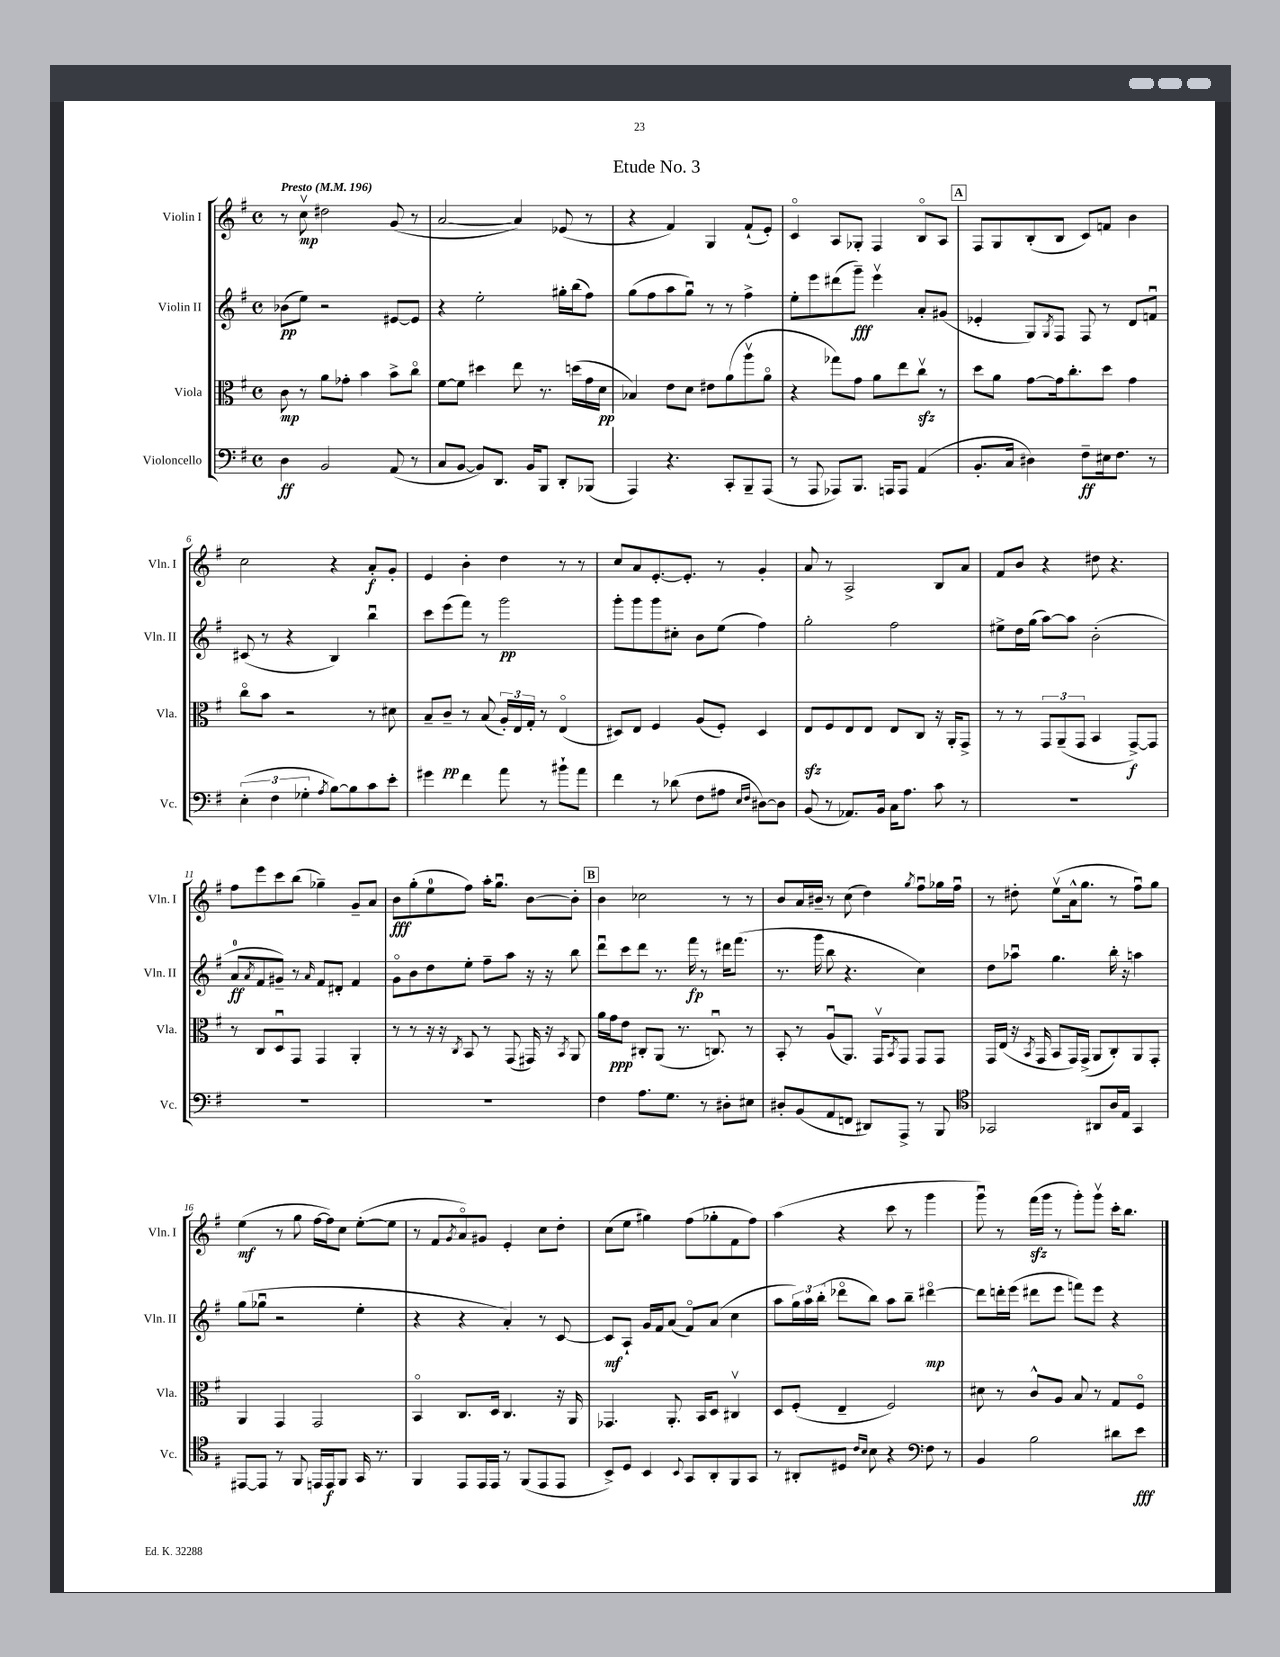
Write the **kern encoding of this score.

**kern	**dynam	**kern	**dynam	**kern	**dynam	**kern	**dynam
*part4	*part4	*part3	*part3	*part2	*part2	*part1	*part1
*staff4	*staff4	*staff3	*staff3	*staff2	*staff2	*staff1	*staff1
*I"Violoncello	*	*I"Viola	*	*I"Violin II	*	*I"Violin I	*
*I'Vc.	*	*I'Vla.	*	*I'Vln. II	*	*I'Vln. I	*
*clefF4	*	*clefC3	*	*clefG2	*	*clefG2	*
*k[f#]	*	*k[f#]	*	*k[f#]	*	*k[f#]	*
*M4/4	*	*M4/4	*	*M4/4	*	*M4/4	*
*met(c)	*	*met(c)	*	*met(c)	*	*met(c)	*
*MM196	*	*MM196	*	*MM196	*	*MM196	*
=1	=1	=1	=1	=1	=1	=1	=1
!	!	!	!	!	!	!LO:TX:a:B:t=Presto	!
4D\	ff	8c\	mp	(8b-X\L	pp	8r	.
.	.	8r	.	8ee\J)	.	8ccv\	mp
2BB/	.	8a\L	.	2r	.	2dd#X\	.
.	.	8g-X'\J	.	.	.	.	.
.	.	4b\	.	.	.	.	.
(8AA/	.	8b^\L	.	[8e#X/L	.	(8g/	.
8r	.	8cc\J	.	8e#/J]	.	8r	.
=2	=2	=2	=2	=2	=2	=2	=2
8C/L	.	[8f#\L	.	4r	.	[2a/	.
[8BB/J	.	8f#\J]	.	.	.	.	.
8BB/L])	.	4dd#X\	.	2ee'\	.	.	.
8.DD/J	.	.	.	.	.	.	.
.	.	8ee\	.	.	.	4a/])	.
16BB/KL	.	.	.	.	.	.	.
8BBB/J	.	8.r	.	.	.	.	.
8DD'/L	.	.	.	16gg#X'\LL	.	(8e-X/	.
.	.	(16ddn\LL	.	(16bb\J	.	.	.
(8BBB-X/J	.	16g\	.	8ff#\J)	.	8r	.
.	.	16d\JJ	pp	.	.	.	.
=3	=3	=3	=3	=3	=3	=3	=3
4AAA/)	.	4B-X/)	.	(8gg\L	.	4r	.
.	.	.	.	8ff#\	.	.	.
4.r	.	8e\L	.	8aa\	.	4f#/)	.
.	.	8d\J	.	8ggu\J)	.	.	.
.	.	8e#X\L	.	8r	.	4G/	.
8CC'/L	.	(8a\	.	8r	.	.	.
8BBB~/	.	8aav\	.	4ff#^\	.	(8f#`/L	.
(8AAA/J	.	8a\J	.	.	.	8e'/J)	.
=4	=4	=4	=4	=4	=4	=4	=4
8r	.	4r	.	8ee'\L	.	4c/	.
8AAA/	.	.	.	8eee\	.	.	.
8AAA-X/L)	.	8gg-X\L)	.	(8ddd#X\	.	8A/L	.
8.BBB/J	.	8g\J	.	8ggg~\J)	fff	8G-X'/J	.
.	.	8a\L	.	4eeev\	.	4F#/	.
16AAAn/KL	.	.	.	.	.	.	.
8AAA/J	.	8ee\	.	.	.	.	.
(4AA/	.	8cczzv\J	.	8a'/L	.	8B/L	.
.	.	8r	.	(8g#X/J	.	8A/J	.
!!LO:REH:place=s1:t=A
=5	=5	=5	=5	=5	=5	=5	=5
8.BB'/L	.	8dd\L	.	4e-X'/	.	8F#/L	.
.	.	8a\J	.	.	.	8G/	.
16C/Jk	.	.	.	.	.	.	.
4D#X\)	.	[8g\L	.	8G/L)	.	(8B'/	.
.	.	.	.	8qG/	.	.	.
.	.	16g\k]	.	8F#/J	.	8B/J	.
.	.	8.cc'\	.	.	.	.	.
8F#~\L	ff	.	.	8F#/	.	8c/L)	.
16E#X\k	.	8dd\J	.	8r	.	8fn/J	.
8.F#\J	.	.	.	.	.	.	.
.	.	4g\	.	8d/L	.	4b\	.
8r	.	.	.	8fnu/J	.	.	.
!!LO:LB:g=z
=6	=6	=6	=6	=6	=6	=6	=6
(6E'\	.	8cc\L	.	(8c#X/	.	2cc\	.
.	.	8b\J	.	8r	.	.	.
6F#\	.	.	.	.	.	.	.
.	.	2r	.	4r	.	.	.
6G-X'\	.	.	.	.	.	.	.
8qA/	.	.	.	.	.	.	.
[8B\L)	.	.	.	4B/)	.	4r	.
8B\]	.	.	.	.	.	.	.
8c\	.	8r	.	4bbu\	.	8a'/L	f
8e'\J	.	8d#X\	.	.	.	8g'/J	.
=7	=7	=7	=7	=7	=7	=7	=7
4g#X\	.	8B~/L	.	8ccc\L	.	4e/	.
.	.	8c~/J	pp	(8eee\	.	.	.
4f#\	.	8r	.	8fff#\J)	.	4b'\	.
.	.	(8B/	.	8r	.	.	.
8a\	.	24A'/LL)	.	2ggg\	pp	4dd\	.
.	.	24E/	.	.	.	.	.
.	.	24G'/JJ	.	.	.	.	.
8r	.	8r	.	.	.	.	.
8b#X`\L	.	(4E/	.	.	.	8r	.
8a\J	.	.	.	.	.	8r	.
=8	=8	=8	=8	=8	=8	=8	=8
4f#\	.	8D#X/L)	.	8ggg'\L	.	8cc/L	.
.	.	8E/J	.	8ggg\	.	8a/	.
8r	.	4F#/	.	8ggg\	.	[8.e'/	.
(8d-X\	.	.	.	8cc#X'\J	.	.	.
.	.	.	.	.	.	8.e'/J]	.
8F#\L	.	(8A/L	.	8b\L	.	.	.
8A#X\J	.	8F#'/J)	.	(8ee\J	.	8r	.
16qqE/LL	.	.	.	.	.	.	.
16qqF#/JJ	.	.	.	.	.	.	.
[8D#X\L)	.	4D#/	.	4ff#\)	.	4g'/	.
8D#\J]	.	.	.	.	.	.	.
=9	=9	=9	=9	=9	=9	=9	=9
(8BB/	.	8Ezz/L	.	2gg'\	.	8a/	.
8r	.	8F#/	.	.	.	8r	.
8.AA-X/L)	.	8E/	.	.	.	2A^/	.
.	.	8E/J	.	.	.	.	.
16BB/Jk	.	.	.	.	.	.	.
16C\KL	.	8E/L	.	2ff#\	.	.	.
8.A\J	.	.	.	.	.	.	.
.	.	8C/J	.	.	.	.	.
8c\	.	16r	.	.	.	8B/L	.
.	.	16AA'/KL	.	.	.	.	.
8r	.	8GG^/J	.	.	.	8a/J	.
=10	=10	=10	=10	=10	=10	=10	=10
1r	.	8r	.	8ee#X^\L	.	8f#/L	.
.	.	8r	.	16dd\L	.	8b/J	.
.	.	.	.	(16gg\JJ	.	.	.
.	.	12GG/L	.	[8aa\L)	.	4r	.
.	.	(12AA~/	.	.	.	.	.
.	.	.	.	8aa\J]	.	.	.
.	.	12GG/J	.	.	.	.	.
.	.	4BB/	.	(2b'\	.	8dd#X\	.
.	.	.	.	.	.	4.r	.
.	.	[8GG^/L)	f	.	.	.	.
.	.	8GG/J]	.	.	.	.	.
!!LO:LB:g=z
=11	=11	=11	=11	=11	=11	=11	=11
1r	.	8r	.	8a/L	ff	8ff#\L	.
.	.	.	.	8qa/	.	.	.
.	.	8C/L	.	8f#/	.	8eee\	.
.	.	8Du/	.	8g#X~/J)	.	8ccc\	.
.	.	8GG/J	.	8r	.	(8bb\J	.
.	.	.	.	16qqa/	.	.	.
.	.	4GG/	.	8f#/L	.	4gg-X~\)	.
.	.	.	.	8d#X'/J	.	.	.
.	.	4AA'/	.	4f#/	.	8g~/L	.
.	.	.	.	.	.	8a/J	.
=12	=12	=12	=12	=12	=12	=12	=12
1r	.	8r	.	8g\L	.	8b\L	fff
.	.	8r	.	8b\	.	(8gg'\	.
.	.	16r	.	8dd\	.	8ee\	.
.	.	16r	.	.	.	.	.
.	.	8qC/	.	.	.	.	.
.	.	8BB/	.	8ee'\J	.	8ff#\J)	.
.	.	8r	.	8ff#~\L	.	16aa'\KL	.
.	.	.	.	.	.	8.ggu\J	.
.	.	(8GG/	.	8aa\J	.	.	.
.	.	16GG#X/)	.	16r	.	[8b\L	.
.	.	16r	.	16r	.	.	.
.	.	8qBB/	.	.	.	.	.
.	.	8AA/	.	8bb\	.	8b'\J]	.
!!LO:REH:place=s1:t=B
=13	=13	=13	=13	=13	=13	=13	=13
4F#\	.	16a\LL	.	8dddu\L	.	4b\	.
.	.	16g\J	ppp	.	.	.	.
.	.	8e\J	.	8ccc\	.	.	.
8.A\L	.	8C#X'/L	.	8ddd\J	.	2cc-X\	.
.	.	(8AA/J	.	8.r	.	.	.
8.G\J	.	.	.	.	.	.	.
.	.	8.r	.	.	.	.	.
.	.	.	.	16fff#\	fp	.	.
8r	.	.	.	8r	.	.	.
.	.	8.Cnu/)	.	.	.	.	.
8D#X'\L	.	.	.	16ddd#X\KL	.	8r	.
.	.	.	.	(8.fff#\J	.	.	.
8E#X\J	.	8r	.	.	.	8r	.
=14	=14	=14	=14	=14	=14	=14	=14
8D#X'/L	.	8BB'/	.	8.r	.	8b/L	.
(8BB/	.	8r	.	.	.	16a/L	.
.	.	.	.	16ggg\	.	16b#X~/JJ	.
8AA/	.	(8Au/L	.	8bb\	.	8r	.
8FFn/J	.	8.AA/J)	.	4.r	.	(8cc\	.
8DD#X/L)	.	.	.	.	.	4dd\)	.
.	.	16GGv/KL	.	.	.	.	.
.	.	8qBB/	.	.	.	.	.
8AAA^/J	.	8GG/J	.	.	.	.	.
.	.	.	.	.	.	8qgg/	.
8r	.	8GG/L	.	4cc\)	.	8ff#u\L	.
8BBB/	.	8GG/J	.	.	.	16gg-X\L	.
.	.	.	.	.	.	16ff#u\JJ	.
=15	=15	=15	=15	=15	=15	=15	=15
*clefC4	*	*	*	*	*	*	*
2GG-X/	.	16GG/LL	.	8dd\L	.	8r	.
.	.	(16E/JJ	.	.	.	.	.
.	.	16r	.	8aa-Xu\J	.	8dd#X'\	.
.	.	8qBB/	.	.	.	.	.
.	.	16GG/	.	.	.	.	.
.	.	8BB/L	.	4.gg\	.	(8eev\L	.
.	.	16GG/L)	.	.	.	16a^^\k	.
.	.	(16GG^/JJ	.	.	.	8.gg\J	.
8AA#X/L	.	8AA/L	.	.	.	.	.
16A/L	.	8C'/)	.	16bb'\	.	8r	.
16E/JJ	.	.	.	16r	.	.	.
4GG-/	.	8AA/	.	4aan\	.	8ff#u\L)	.
.	.	8GG'/J	.	.	.	8gg\J	.
!!LO:LB:g=z
=16	=16	=16	=16	=16	=16	=16	=16
[8EE#X/L	.	4AA/	.	(8gg\L	.	(4ee\	mf
8EE#/J]	.	.	.	8gg-Xu\J	.	.	.
8r	.	4GG/	.	2r	.	8r	.
8FF#/	.	.	.	.	.	8gg\	.
16EEn/LL	.	2GG/	.	.	.	[16ff#\LL	.
16EE/J	f	.	.	.	.	16ff#\J])	.
8FF#/J	.	.	.	.	.	8cc\J	.
16GG/	.	.	.	4ee'\	.	([8ee'\L	.
8.r	.	.	.	.	.	.	.
.	.	.	.	.	.	8ee\J]	.
=17	=17	=17	=17	=17	=17	=17	=17
4FF#/	.	4BB/	.	4r	.	8r	.
.	.	.	.	.	.	8f#/L	.
.	.	.	.	.	.	8qg/	.
8EE/L	.	8.C/L	.	4r	.	8a/)	.
16EE/L	.	.	.	.	.	8g#X/J	.
16EE/JJ	.	16D/Jk	.	.	.	.	.
8r	.	4.C/	.	4a'/)	.	4e'/	.
(8FF#/L	.	.	.	.	.	.	.
8EE/	.	.	.	8r	.	8cc\L	.
8EE/J	.	16r	.	[8c/	.	8dd'\J	.
.	.	16AA/	.	.	.	.	.
=18	=18	=18	=18	=18	=18	=18	=18
8BB^/L)	.	4.GG-X/	.	8c/L]	mf	(8cc\L	.
8D/J	.	.	.	8A`/J	.	8ee\J	.
4BB/	.	.	.	16g/LL	.	4gg#X\)	.
.	.	.	.	16f#/J	.	.	.
.	.	8.AA'/	.	(8a/J	.	.	.
8qqBB/	.	.	.	.	.	.	.
8GG/L	.	.	.	8f#/L)	.	(8ff#\L	.
.	.	16BB/KL	.	.	.	.	.
8AA'/	.	8D/J	.	(8a/J	.	8gg-X'\	.
8FF#/	.	4C#Xv/	.	4cc\	.	8f#\	.
8GG/J	.	.	.	.	.	8ff#\J)	.
=19	=19	=19	=19	=19	=19	=19	=19
8r	.	8D/L	.	8aa\L	.	(4aa\	.
8AA#X'/L	.	(8F#'/J	.	24gg\L)	.	.	.
.	.	.	.	24aa\	.	.	.
.	.	.	.	(24bb'\JJ	.	.	.
8D#X/J	.	4E~/	.	8ddd-X\L	.	4r	.
16qqc/LL	.	.	.	.	.	.	.
16qqB/JJ	.	.	.	.	.	.	.
8B\	.	.	.	8bb\J)	.	.	.
4r	.	2F#/)	.	8aa\L	.	8ccc\	.
.	.	.	.	8bb~\J	.	8r	.
*clefF4	*	*	*	*	*	*	*
8F#\	.	.	.	[4ddd#X\	mp	4ggg\	.
8r	.	.	.	.	.	.	.
=20	=20	=20	=20	=20	=20	=20	=20
4BB/	.	8d#X\	.	8ddd#\L]	.	8gggu\)	.
.	.	8r	.	16dddn'\L	.	8r	.
.	.	.	.	(16eee\JJ	.	.	.
2B\	.	8c^^/L	.	8ddd#X\L	.	(16fff#zz\LL	.
.	.	.	.	.	.	16ggg\JJ	.
.	.	8A/J	.	8eee\J	.	8r	.
.	.	8B/	.	8fffn\L)	.	8ggg'\L)	.
.	.	8r	.	8eee\J	.	8gggv\J	.
8d#X\L	.	8G/L	.	4r	.	16ccc'\KL	.
.	.	.	.	.	.	8.bb\J	.
8e\J	fff	8F#/J	.	.	.	.	.
==	==	==	==	==	==	==	==
*-	*-	*-	*-	*-	*-	*-	*-
